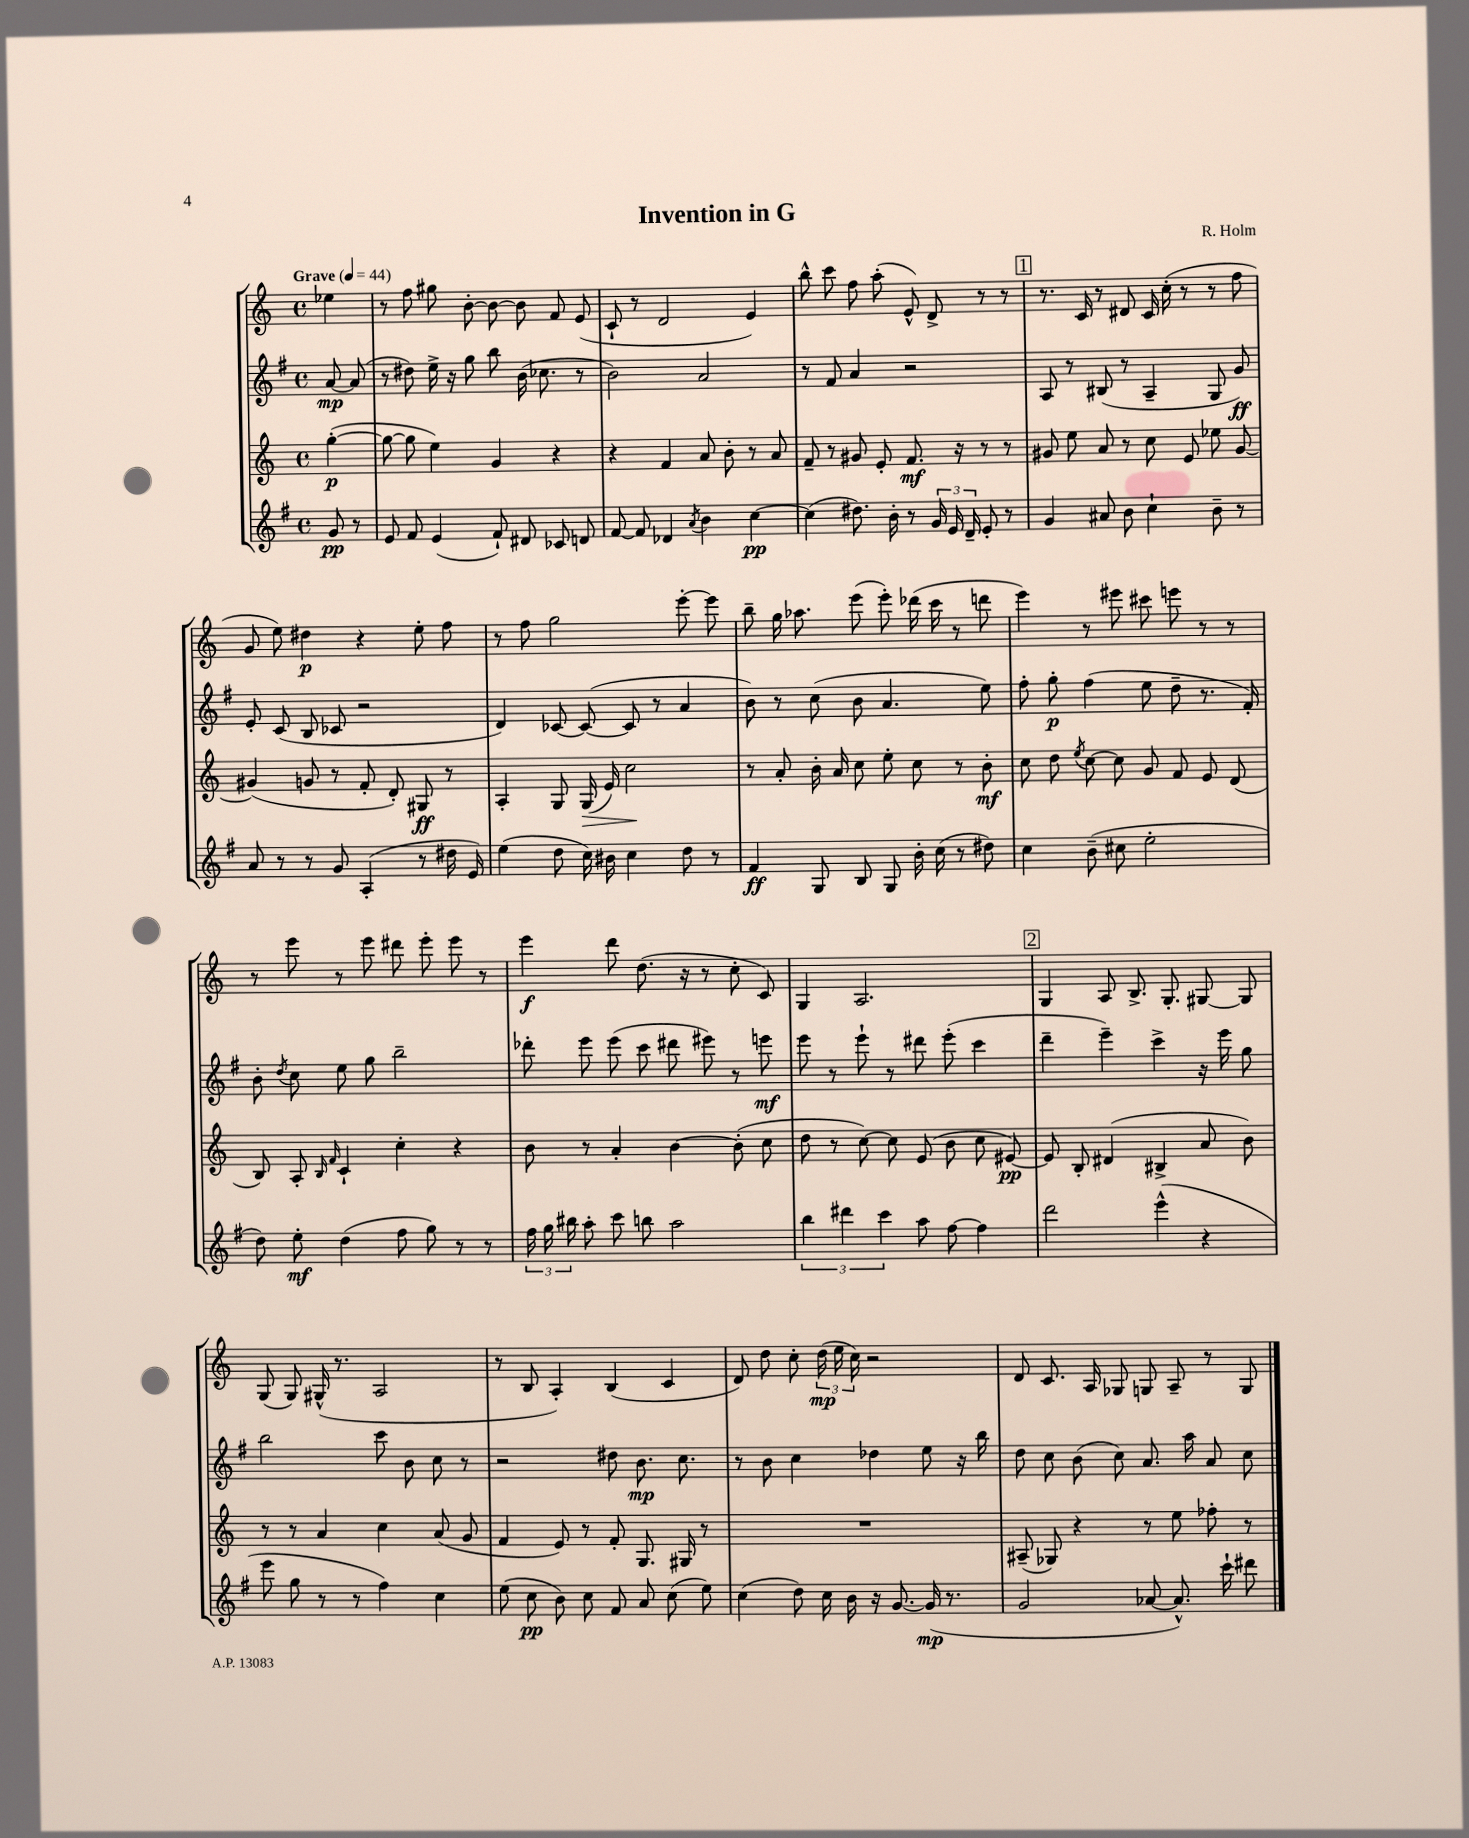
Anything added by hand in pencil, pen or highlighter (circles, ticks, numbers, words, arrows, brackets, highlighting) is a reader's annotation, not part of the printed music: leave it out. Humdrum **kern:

**kern	**kern	**kern	**kern
*staff4	*staff3	*staff2	*staff1
*clefG2	*clefG2	*clefG2	*clefG2
*k[f#]	*k[]	*k[f#]	*k[]
*M4/4	*M4/4	*M4/4	*M4/4
*met(c)	*met(c)	*met(c)	*met(c)
*MM44	*MM44	*MM44	*MM44
8g	([4gg'	[8a	4ee-
8r	.	(8a]	.
=	=	=	=
8e	8gg_	8r	8r
8f#	8gg]	8dd#)	8ff
(4e	4ee)	16ee^	8gg#
.	.	16r	.
.	.	8gg	[8b'
8f#`)	4g	8bb	8b_
8d#	.	(16b	8b]
.	.	8.cc-	.
8c-	4r	.	8f
8d	.	8r	(8e
=	=	=	=
[8f#	4r	2b)	8c`
8f#]	.	.	8r
4d-	4f	.	2d
8qa	.	.	.
4b	8a	2a	.
.	8b'	.	.
[4cc	8r	.	4e)
.	8a	.	.
=	=	=	=
(4cc]	8f~	8r	8bb^^
.	8r	8f#	8ccc
8.dd#)	8g#	4a	8ff
.	8e'	.	(8aa'
16b'	.	.	.
8r	8.f	2r	8e^^)
24g	.	.	8d^
24e	.	.	.
.	16r	.	.
24d~	.	.	.
8e'	8r	.	8r
8r	8r	.	8r
=	=	=	=
4g	8g#	8A	8.r
.	8ee	8r	.
.	.	.	16c
8a#	8a	(8B#	8r
8b	8r	8r	8d#
4cc`	8cc	4A~	16c
.	.	.	(16cc'
.	8e	.	8r
8b~	8ee-	8G	8r
8r	[8g#	8g)	8ff
=	=	=	=
8a	(4g#]	8e'	8g
8r	.	(8c	8ee)
8r	8g	8B	4dd#
8g	8r	8c-	.
(4A'	8f'	2r	4r
.	8d')	.	.
8r	8G#	.	8ee'
16dd#	8r	.	8ff
16e)	.	.	.
=	=	=	=
(4ee	4A'	4d)	8r
.	.	.	8ff
8dd	8G	[8c-	2gg
16cc)	(16G	(8c-_	.
16b#	16e)	.	.
4cc	2cc	8c-]	.
.	.	8r	.
8dd	.	4a	[8eee'
8r	.	.	8eee]
=	=	=	=
4f#	8r	8b)	8bb~
.	8a'	8r	16gg
.	.	.	8.aa-
8G	16b'	(8cc	.
.	16a	.	.
8B	8cc	8b	(8eee
8G	8ee'	4.a	8eee')
16b'	8cc	.	(16ddd-
(16cc	.	.	16ccc
8r	8r	.	8r
8dd#)	8b'	8ee)	8ddd
=	=	=	=
4cc	8cc	8ff#'	4eee)
.	8dd	8gg'	.
.	8qee	.	.
(8b~	[8cc	(4ff#	8r
8cc#	8cc]	.	8eee#
2ee'	8g	8ee	8ccc#
.	8f	8dd~	8eee
.	8e	8.r	8r
.	(8d	.	8r
.	.	16f#')	.
=	=	=	=
8dd)	8B)	8b'	8r
.	.	8qdd	.
8ee'	8A'	8cc	8eee
.	16qqB	.	.
.	16qqf	.	.
(4dd	4c`	8ee	8r
.	.	8gg	8eee
8ff#	4cc'	2bb~	8ddd#
8gg)	.	.	8eee'
8r	4r	.	8eee
8r	.	.	8r
=	=	=	=
24ff#	8b	8ddd-'	4eee
24gg	.	.	.
24bb#	.	.	.
8aa'	8r	8eee	.
8ccc	4a'	(8eee	8ddd
8bb	.	8ccc	(8.dd
2aa	[4b	8ddd#	.
.	.	.	16r
.	.	8eee#)	8r
.	(8b']	8r	8cc'
.	8cc	8eee	8c)
=	=	=	=
6bb	8dd	8eee	4G
.	8r	8r	.
6ddd#	.	.	.
.	[8cc)	8eee`	2.A
6ccc	.	.	.
.	8cc]	8r	.
8aa	(8e	8ddd#	.
[8ff#	8b	(8eee'	.
4ff#]	8cc	4ccc	.
.	[8e#)	.	.
=	=	=	=
2ddd	8e#]	4ddd~	4G
.	8B'	.	.
.	(4d#	4eee~)	8A
.	.	.	8.B^
(4eee^^	4B#^	4ccc^	.
.	.	.	8.G'
4r	8a	16r	[8G#
.	.	16eee	.
.	8b)	8gg	8G#]
=	=	=	=
8eee	8r	2bb	(8G
8gg	8r	.	8G)
8r	4a	.	(16G#^^
.	.	.	8.r
8r	.	.	.
4ff#)	4cc	8ccc	2A
.	.	8b	.
4cc	(8a	8cc	.
.	8g	8r	.
=	=	=	=
(8ee	4f	2r	8r
8cc	.	.	8B
8b)	8e)	.	4A')
8cc	8r	.	.
8f#	8f'	8dd#	(4B
8a	8.G	8.b	.
(8cc	.	.	4c
.	16G#	8.cc	.
8ee)	8r	.	.
=	=	=	=
(4cc	1r	8r	8d)
.	.	8b	8dd
8dd)	.	4cc	8cc'
16cc	.	.	(24dd
.	.	.	24ee
16b	.	.	.
.	.	.	24cc)
16r	.	4dd-	2r
[8.g	.	.	.
(16g]	.	8ee	.
8.r	.	.	.
.	.	16r	.
.	.	16bb	.
=	=	=	=
2g	(8A#~	8dd	8d
.	8G-)	8cc	8.c
.	4r	(8b	.
.	.	.	16A
.	.	8cc)	8G-
[8a-	8r	8.a	8G
8.a-^^])	8ee	.	8A~
.	.	16aa	.
.	8ff-'	8a	8r
16ccc`	.	.	.
8ddd#	8r	8cc	8G
==	==	==	==
*-	*-	*-	*-
